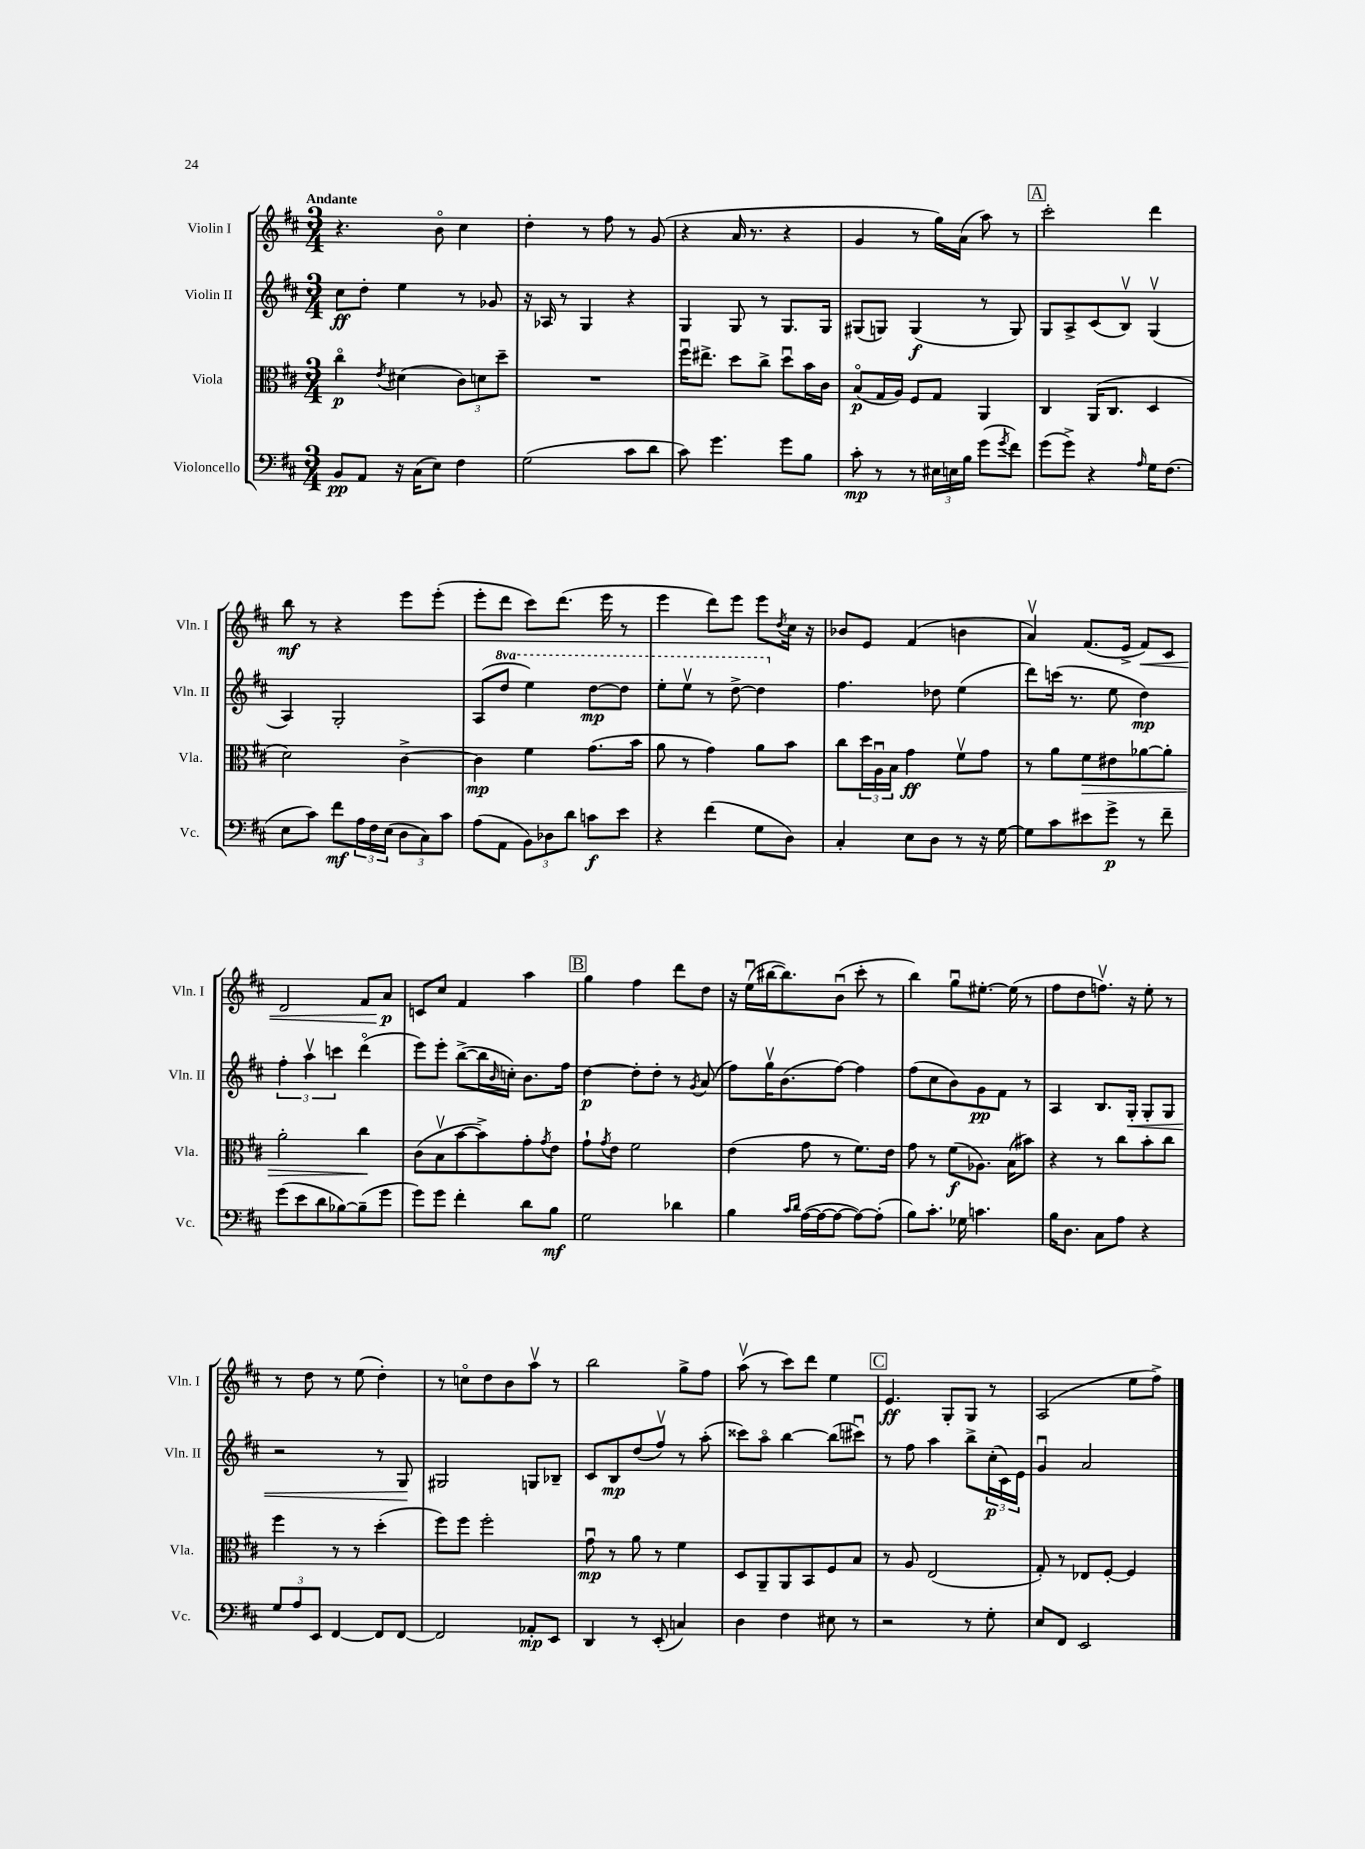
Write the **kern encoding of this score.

**kern	**dynam	**kern	**dynam	**kern	**dynam	**kern	**dynam
*part4	*part4	*part3	*part3	*part2	*part2	*part1	*part1
*staff4	*staff4	*staff3	*staff3	*staff2	*staff2	*staff1	*staff1
*I"Violoncello	*	*I"Viola	*	*I"Violin II	*	*I"Violin I	*
*I'Vc.	*	*I'Vla.	*	*I'Vln. II	*	*I'Vln. I	*
*clefF4	*	*clefC3	*	*clefG2	*	*clefG2	*
*k[f#c#]	*	*k[f#c#]	*	*k[f#c#]	*	*k[f#c#]	*
*M3/4	*	*M3/4	*	*M3/4	*	*M3/4	*
=1	=1	=1	=1	=1	=1	=1	=1
!	!	!	!	!	!	!LO:TX:a:B:t=Andante	!
8BB/L	pp	4cc#\	p	8cc#\L	ff	4.r	.
8AA/J	.	.	.	8dd'\J	.	.	.
.	.	8qe/	.	.	.	.	.
16r	.	(4d#X\	.	4ee\	.	.	.
(16C#\KL	.	.	.	.	.	.	.
8E\J)	.	.	.	.	.	8b\	.
4F#\	.	12c#\L)	.	8r	.	4cc#\	.
.	.	12dn\	.	.	.	.	.
.	.	.	.	8g-X/	.	.	.
.	.	12dd~\J	.	.	.	.	.
=2	=2	=2	=2	=2	=2	=2	=2
(2G\	.	2.r	.	16r	.	4dd'\	.
.	.	.	.	16A-X/	.	.	.
.	.	.	.	8r	.	.	.
.	.	.	.	4G/	.	8r	.
.	.	.	.	.	.	8ff#\	.
8c#\L	.	.	.	4r	.	8r	.
8d\J	.	.	.	.	.	(8g/	.
=3	=3	=3	=3	=3	=3	=3	=3
8c#\)	.	16ff#u\KL	.	4G/	.	4r	.
.	.	8.ee#X^\J	.	.	.	.	.
4.g\	.	.	.	.	.	.	.
.	.	8dd\L	.	8G/	.	16a/	.
.	.	.	.	.	.	8.r	.
.	.	8cc#^\J	.	8r	.	.	.
8g\L	.	8ddu\L	.	8.G/L	.	4r	.
8B\J	.	16b\L	.	.	.	.	.
.	.	16c#\JJ	.	16G/Jk	.	.	.
=4	=4	=4	=4	=4	=4	=4	=4
8c#'\	mp	(8B/L	p	(8G#X/L	.	4g/	.
8r	.	16G/L	.	8Gn/J)	.	.	.
.	.	16A/JJ)	.	.	.	.	.
8r	.	8F#/L	.	(4G/	f	8r	.
24E#X\LL	.	8G/J	.	.	.	16gg\LL)	.
24En\	.	.	.	.	.	.	.
.	.	.	.	.	.	(16a\JJ	.
24B\JJ	.	.	.	.	.	.	.
(8g\L	.	4AA/	.	8r	.	8aa\)	.
8qg/	.	.	.	.	.	.	.
8f#\J)	.	.	.	8G/)	.	8r	.
!!LO:REH:place=s1:t=A
=5	=5	=5	=5	=5	=5	=5	=5
(8g\L	.	4C#/	.	8G/L	.	2ccc#'\	.
8g^\J)	.	.	.	8A^/	.	.	.
4r	.	(16AA/KL	.	(8c#/	.	.	.
.	.	8.C#/J	.	.	.	.	.
.	.	.	.	8Bv/J)	.	.	.
16qqA/	.	.	.	.	.	.	.
16G\KL	.	4D/	.	(4Gv/	.	4ddd\	.
(8.F#\J	.	.	.	.	.	.	.
!!LO:LB:g=z
=6	=6	=6	=6	=6	=6	=6	=6
8E\L	.	2d\)	.	4A/)	.	8bb\	mf
8c#\J)	.	.	.	.	.	8r	.
8f#\L	mf	.	.	2G'/	.	4r	.
24A\L	.	.	.	.	.	.	.
24F#\	.	.	.	.	.	.	.
(24E\JJ	.	.	.	.	.	.	.
12D\L	.	[4c#^\	.	.	.	8eee\L	.
12C#\)	.	.	.	.	.	.	.
.	.	.	.	.	.	(8eee'\J	.
12c#\J	.	.	.	.	.	.	.
=7	=7	=7	=7	=7	=7	=7	=7
(8A\L	.	4c#\]	mp	(8A/L	.	8eee'\L	.
*	*	*	*	*8va	*	*	*
8AA\J	.	.	.	8ddd/J	.	8ddd\J	.
12BB\L)	.	4f#\	.	4eee\)	.	8ccc#\L)	.
12D-X\	.	.	.	.	.	.	.
.	.	.	.	.	.	(8.ddd\J	.
12d\J	.	.	.	.	.	.	.
8cn\L	f	(8.g\L	.	[8ddd\L	mp	.	.
.	.	.	.	.	.	16eee\	.
8e\J	.	.	.	8ddd\J]	.	8r	.
.	.	16b\Jk	.	.	.	.	.
=8	=8	=8	=8	=8	=8	=8	=8
4r	.	8a\	.	8eee'\L	.	4eee\	.
.	.	8r	.	8eeev\J	.	.	.
(4f#\	.	4g\)	.	8r	.	8ddd\L)	.
.	.	.	.	[8ddd^\	.	8eee\J	.
8G\L	.	8a\L	.	4ddd\]	.	8eee\L	.
.	.	.	.	.	.	8qdd/	.
8D\J)	.	8b\J	.	.	.	16cc#\Jk	.
.	.	.	.	.	.	16r	.
=9	=9	=9	=9	=9	=9	=9	=9
*	*	*	*	*X8va	*	*	*
4C#'/	.	8cc#\L	.	4.ff#\	.	8b-X/L	.
.	.	24dd\L	.	.	.	8e/J	.
.	.	24Au\	.	.	.	.	.
.	.	24B\JJ	.	.	.	.	.
8E\L	.	4g\	ff	.	.	(4f#/	.
8D\J	.	.	.	8dd-X\	.	.	.
8r	.	8f#v\L	.	(4ee\	.	4bn\	.
16r	.	8g\J	.	.	.	.	.
[16G\	.	.	.	.	.	.	.
=10	=10	=10	=10	=10	=10	=10	=10
8G\L]	.	8r	.	8ddd\L)	.	4av/)	.
8c#\	.	8a\L	.	(16cccn\Jk	.	.	.
.	.	.	.	8.r	.	.	.
!	!	!	!LO:HP:b	!	!	!	!
8e#X\	.	8f#\	>	.	.	(8.f#/L	.
8g^\J	p	8e#X\	.	8ee\	.	.	.
.	.	.	.	.	.	16e^/Jk	.
!	!	!	!	!	!	!	!LO:HP:b
8r	.	[8a-X\	.	4dd\)	mp	8f#/L)	<
8f#~\	.	8a-'\J]	.	.	.	8c#/J	.
!!LO:LB:g=z
=11	=11	=11	=11	=11	=11	=11	=11
(8g\L	.	2a'\	.	6ff#'\	.	2d/	.
8e\	.	.	.	.	.	.	.
.	.	.	.	6aav\	.	.	.
8d\	.	.	.	.	.	.	.
.	.	.	.	6cccn\	.	.	.
[8B-X\)	.	.	.	.	.	.	.
(8B-~\]	.	4cc#\	.	(4ddd\	.	8f#/L	.
8g\J	.	.	.	.	.	8a/J	p
.	.	.	]	.	.	.	[
=12	=12	=12	=12	=12	=12	=12	=12
8g\L)	.	(8c#\L	.	8eee\L)	.	8cn/L	.
8g\J	.	8Bv\	.	8eee'\J	.	8cc#/J	.
4f#'\	.	[8b\	.	([8bb^\L	.	4f#/	.
.	.	8b^\])	.	16bb\L]	.	.	.
.	.	.	.	16qqb/	.	.	.
.	.	.	.	16ccn'\JJ)	.	.	.
8d\L	.	8g'\	.	8.b\L	.	4aa\	.
.	.	8qg/	.	.	.	.	.
8B\J	mf	8e\J	.	.	.	.	.
.	.	.	.	16ff#\Jk	.	.	.
!!LO:REH:place=s1:t=B
=13	=13	=13	=13	=13	=13	=13	=13
2G\	.	8g`\L	.	[4dd\	p	4gg\	.
.	.	8qg/	.	.	.	.	.
.	.	8e\J	.	.	.	.	.
.	.	2f#\	.	8dd'\L]	.	4ff#\	.
.	.	.	.	8dd'\J	.	.	.
4d-X\	.	.	.	8r	.	8ddd\L	.
.	.	.	.	8qg/	.	.	.
.	.	.	.	(8a/	.	8dd\J	.
=14	=14	=14	=14	=14	=14	=14	=14
4B\	.	(4e\	.	8ff#\L)	.	16r	.
.	.	.	.	.	.	(16eeu\LL	.
.	.	.	.	16ggv\K	.	[16bb#X\J	.
.	.	.	.	(8.b\	.	8.bb#\])	.
16qqc#/LL	.	.	.	.	.	.	.
16qqd/JJ	.	.	.	.	.	.	.
([16A\LL	.	8g\	.	.	.	.	.
16A\J_	.	.	.	.	.	.	.
8A\J_	.	8r	.	[8ff#\J)	.	(8bu\J	.
8A\L_)	.	8.f#\L)	.	4ff#\]	.	8ccc#'\	.
(8A'\J]	.	.	.	.	.	8r	.
.	.	16e\Jk	.	.	.	.	.
=15	=15	=15	=15	=15	=15	=15	=15
8B\L)	.	8g\	.	(8ff#\L	.	4bb\)	.
8.c#'\J	.	8r	.	8cc#\	.	.	.
.	.	(8f#\L	f	8b\)	.	8ggu\L	.
16G-X\	.	.	.	.	.	.	.
4.cn\	.	8.A-X\J)	.	8g\	pp	[8.ee#X'\J	.
.	.	.	.	8f#\J	.	.	.
.	.	(16B\KL	.	.	.	(16ee#\]	.
.	.	8b#X\J)	.	8r	.	8r	.
=16	=16	=16	=16	=16	=16	=16	=16
16B\KL	.	4r	.	4A/	.	8ff#\L	.
8.D\J	.	.	.	.	.	.	.
.	.	.	.	.	.	8dd\	.
8C#\L	.	8r	.	8.B/L	.	8.ffnv\J)	.
8A\J	.	8cc#\L	.	.	.	.	.
!	!	!	!	!	!LO:HP:b	!	!
.	.	.	.	16G'/Jk	<	16r	.
4r	.	8b'\	.	8G'/L	.	8ee'\	.
.	.	8cc#\J	.	8G/J	.	8r	.
!!LO:LB:g=z
=17	=17	=17	=17	=17	=17	=17	=17
12G/L	.	4ff#\	.	2r	.	8r	.
12A/	.	.	.	.	.	.	.
.	.	.	.	.	.	8dd\	.
12EE/J	.	.	.	.	.	.	.
[4FF#/	.	8r	.	.	.	8r	.
.	.	8r	.	.	.	(8ee\	.
8FF#/L]	.	(4dd'\	.	8r	.	4dd'\)	.
[8FF#/J	.	.	.	8G/	.	.	.
.	.	.	.	.	[	.	.
=18	=18	=18	=18	=18	=18	=18	=18
2FF#/]	.	8ff#\L)	.	2G#X/	.	8r	.
.	.	8ff#\J	.	.	.	8ccn\L	.
.	.	2ff#'\	.	.	.	8dd\	.
.	.	.	.	.	.	8b\	.
8AA-X'/L	mp	.	.	8Gn/L	.	8aav\J	.
8EE/J	.	.	.	8B-X~/J	.	8r	.
=19	=19	=19	=19	=19	=19	=19	=19
4DD/	.	8gu\	mp	8c#/L	.	2bb\	.
.	.	8r	.	8B/	mp	.	.
8r	.	8a\	.	(8dd/	.	.	.
(8EE'/	.	8r	.	8ff#v/J)	.	.	.
4Cn/)	.	4f#\	.	8r	.	8gg^\L	.
.	.	.	.	(8aa'\	.	8ff#\J	.
=20	=20	=20	=20	=20	=20	=20	=20
4D\	.	8D/L	.	8ccc##X\L)	.	(8aav\	.
.	.	8AA~/	.	8aa\J	.	8r	.
4F#\	.	8AA/	.	[4bb\	.	8ccc#\L)	.
.	.	8BB/	.	.	.	8ddd\J	.
8E#X\	.	8F#/	.	(8bb\L]	.	4ee\	.
8r	.	8B/J	.	8ccc#Xu\J)	.	.	.
!!LO:REH:place=s1:t=C
=21	=21	=21	=21	=21	=21	=21	=21
2r	.	8r	.	8r	.	4.e/	ff
.	.	8A/	.	8ff#\	.	.	.
.	.	(2E/	.	4aa\	.	.	.
.	.	.	.	.	.	8G'/L	.
8r	.	.	.	8bb^\L	.	8G/J	.
8G'\	.	.	.	(24cc#'\L	p	8r	.
.	.	.	.	24c#\)	.	.	.
.	.	.	.	24e\JJ	.	.	.
=22	=22	=22	=22	=22	=22	=22	=22
8E/L	.	8G'/)	.	4gu/	.	(2A/	.
8FF#/J	.	8r	.	.	.	.	.
2EE/	.	8E-X/L	.	2a/	.	.	.
.	.	[8F#'/J	.	.	.	.	.
.	.	4F#/]	.	.	.	8ee\L	.
.	.	.	.	.	.	8ff#^\J)	.
==	==	==	==	==	==	==	==
*-	*-	*-	*-	*-	*-	*-	*-
